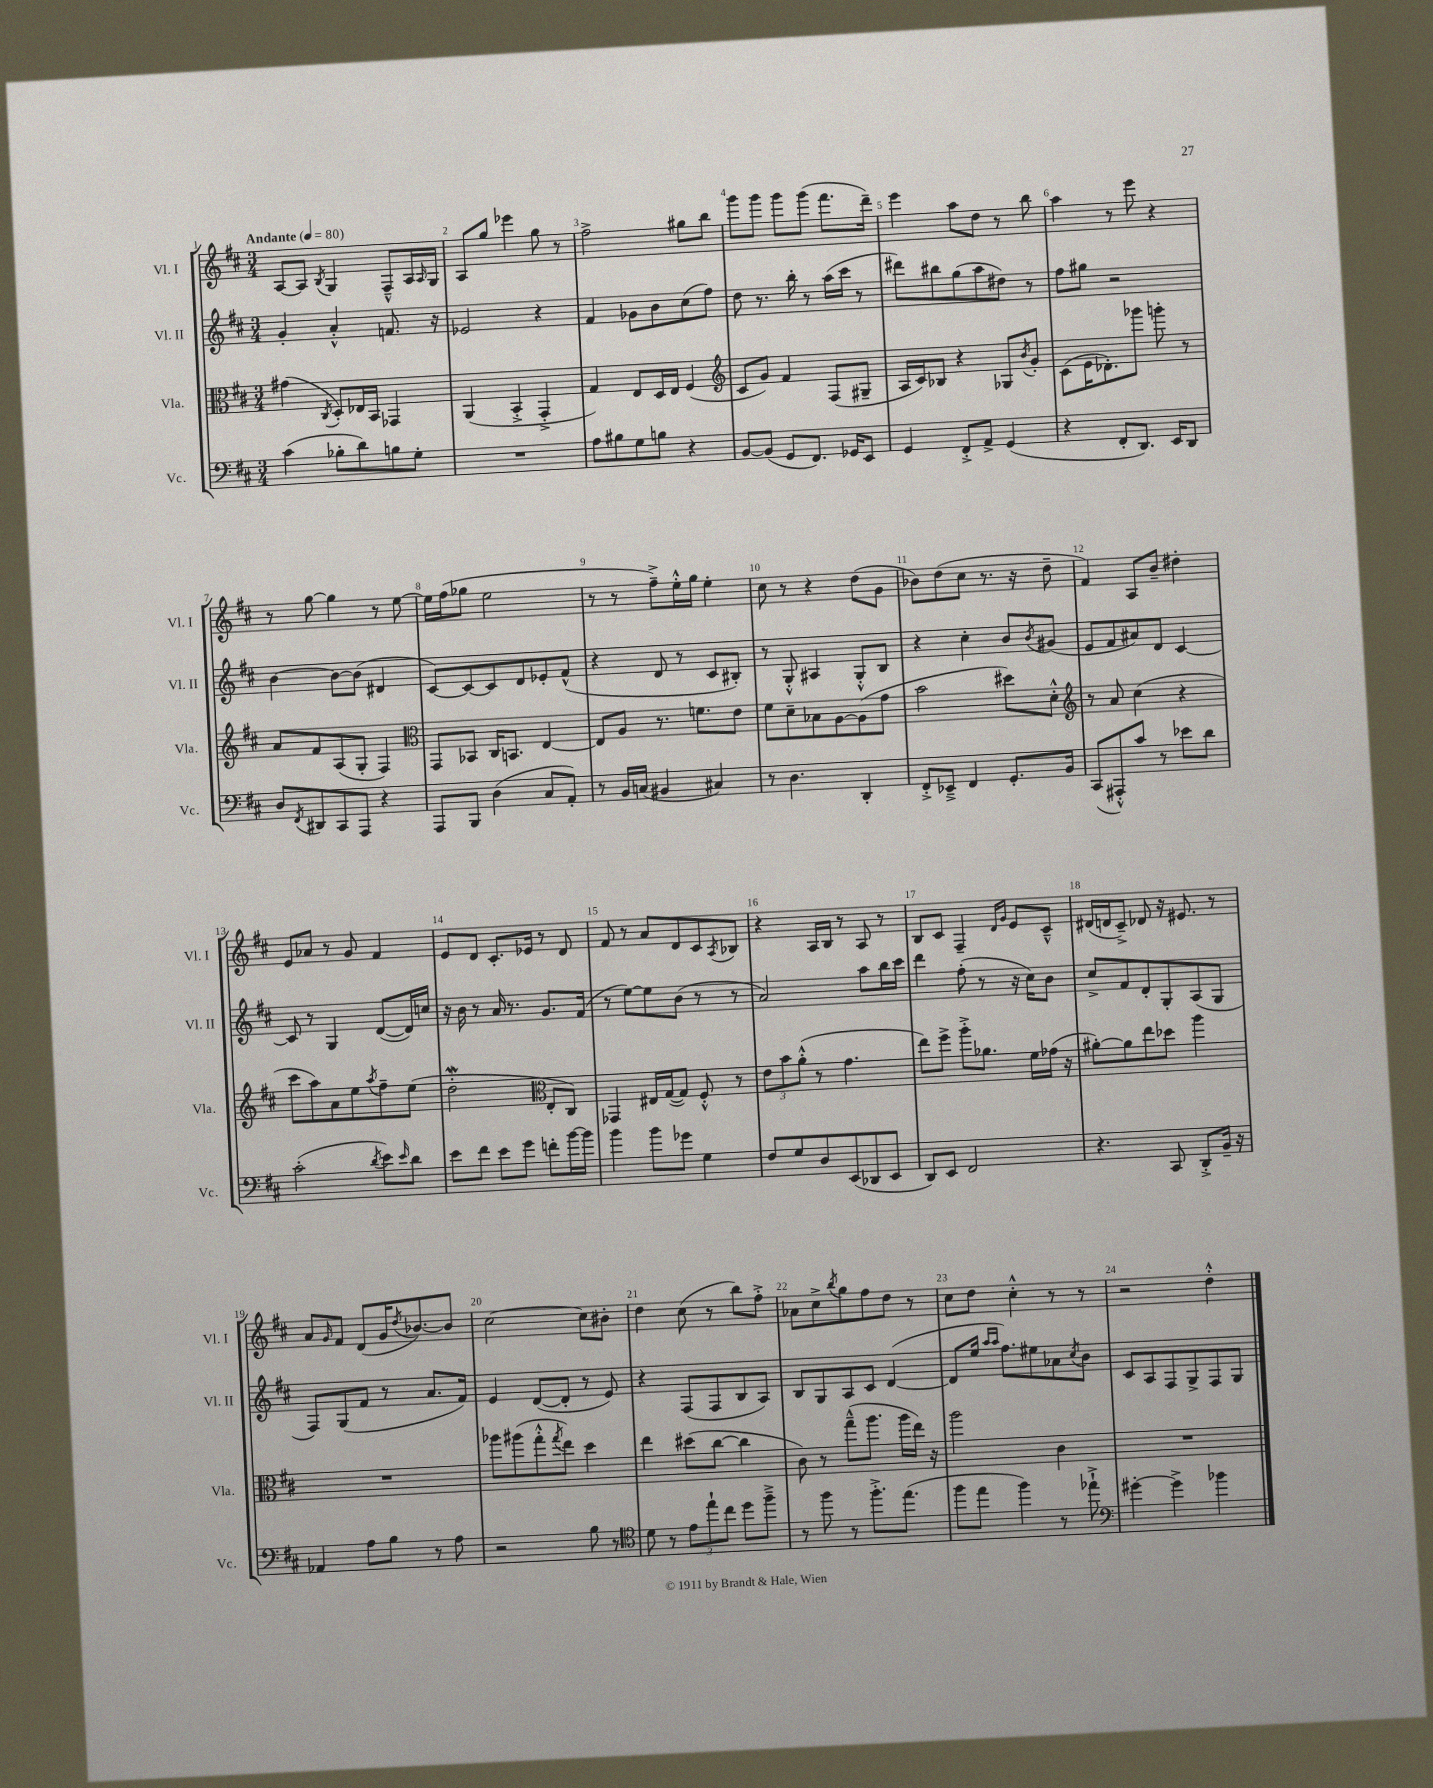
<<
\new StaffGroup <<
\new Staff = "s0" \with { instrumentName = "Vl. I" shortInstrumentName = "Vl. I" } {
    \clef treble \key d \major \numericTimeSignature \time 3/4 \tempo "Andante" 4 = 80
    a8~ a8 \acciaccatura { b8 } g4 fis8---^ a16 \grace { a16 } g16 |
    a8 g''8 ees'''4 g''8 r8 |
    fis''2-> gis''8 b''8 |
    g'''8 g'''8 g'''8 g'''8( fis'''8. d'''16--) |
    e'''4 a''8 d''8 r8 b''8 |
    a''4 r8 e'''8 r4 |
    r8 g''8~ g''4 r8 e''8~ |
    e''16 fis''16( ges''8 e''2 |
    r8 r8 fis''8--->) e''16-.-^ g''16 e''4-. |
    cis''8 r8 r4 d''8( g'8 |
    bes'8) d''8( cis''8 r8. r16 d''8-- |
    fis'4) a8 b'8-- dis''4-. |
    e'8 aes'8 r8 g'8 fis'4 |
    e'8 d'8 cis'8.-. ees'16 r8 d'8 |
    fis'8 r8 a'8 d'8 cis'8 \acciaccatura { a8 } bes8 |
    r4 a16 b16 r8 a8 r8 |
    b8 cis'8 fis4-- \grace { d'16 g'16 } e'8 cis'8---^ |
    dis'16( d'16 cis'8--->) des'8 r16 eis'8. r8 |
    a'8 \grace { g'16 } fis'8 d'8( g'16 \acciaccatura { d''8 } bes'8.~) bes'8 |
    cis''2~ cis''8 bis'8-. |
    d''4 cis''8( r8 b''8) fis''8-.-> |
    aes'8 cis''8-> \acciaccatura { b''8 } g''8 fis''8 d''8 r8 |
    cis''8 d''8 cis''4-.-^ r8 r8 |
    r2 d''4-.-^ \bar "|." |
}
\new Staff = "s1" \with { instrumentName = "Vl. II" shortInstrumentName = "Vl. II" } {
    \clef treble \key d \major \numericTimeSignature \time 3/4
    g'4-. a'4-.-^ f'8. r16 |
    ees'2 r4 |
    fis'4 ges'8 b'8 cis''8( fis''8) |
    d''8 r8. b''16-. r8 a''16( cis'''16 r8 |
    dis'''8) bis''8 g''8( a''8 dis''8) r8 |
    fis''8 gis''8 r2 |
    b'4~ b'8~ b'8( dis'4 |
    cis'8~) cis'8~ cis'8 d'8 ees'8-. fis'8-^( |
    r4 d'8 r8 cis'8 bis8-.) |
    r8 g8-.-^ ais4 g8-.-^ b8 |
    r4 cis''4-. b'8 \acciaccatura { b'8 } gis'8( |
    e'8 fis'8 ais'8) d'8 cis'4~ |
    cis'8 r8 g4 d'8~( d'16) c''16 |
    r16 b'16 r8 a'16 r8. g'8. fis'16( |
    r8 e''8~) e''8 b'8( r8 r8 |
    a'2) a''8 b''16 cis'''16 |
    d'''4 fis''8-.( r8 r16 cis''16) b'8 |
    cis''8-> fis'8 d'8-. g8-. a8( g8 |
    fis8) g8( fis'8 r8 a'8. fis'16) |
    e'4 d'8~( d'8-. r8 e'8) |
    r4 fis8( fis8 b8 a8) |
    b8 g8 a8 cis'8 d'4~( |
    d'8 e''16 \grace { a''16 a''16 } fis''8.) eis''8 aes'8 \acciaccatura { cis''8 } b'8 |
    cis'8 a8 fis8 g8-> fis8 g8 \bar "|." |
}
\new Staff = "s2" \with { instrumentName = "Vla." shortInstrumentName = "Vla." } {
    \clef alto \key d \major \numericTimeSignature \time 3/4
    gis'4( \acciaccatura { cis8 } d8-.) ees16 b,16 ges,4 |
    a,4( b,4-.-> g,4-.-> |
    g4) e8 d16 e16 fis4( |
    \clef treble cis'8 g'8) fis'4 fis8( gis8-- |
    a16 cis'16) bes8 r4 ges8 \acciaccatura { b'8 } g'8-. |
    cis'8( e'16 des'8.-.) ges'''8 g'''8-. r8 |
    a'8 fis'8 a8( g8-. fis4) |
    \clef alto g,8 bes,8 cis16 b,8. e4~ |
    e8 a8 r8. f'8. e'8 |
    fis'8 d'8-- bes8 a8~ a8( g'8 |
    b'2 dis''8) d'8-.-^ |
    \clef treble r8 a'8 cis''4( r4 |
    cis'''8 a''8) a'8 e''8 \acciaccatura { a''8 } fis''8-- e''8( |
    d''2-.\mordent \clef alto e8-. cis8) |
    ges,4 eis16 g16~( g8) fis8-.-^ r8 |
    \tuplet 3/2 { e'8 b'8 a'8-.-^( } r8 g'4. |
    e''8) fis''8-> a''8-.-> aes'8. fis'16 ges'16( r16 |
    ais'8~-.) ais'8 e''8 des''8 a''4 |
    R2. |
    aes''8 ais''8( g''8-.-^ \acciaccatura { g''8 } e''8) d''4 |
    e''4 dis''8( cis''8~ cis''4 |
    cis'8) r8 g''8---^( a''8. a''16 e''16) r16 |
    a''2 cis'4 |
    R2. \bar "|." |
}
\new Staff = "s3" \with { instrumentName = "Vc." shortInstrumentName = "Vc." } {
    \clef bass \key d \major \numericTimeSignature \time 3/4
    cis'4( bes8-. d'8) b8 g8-. |
    R2. |
    a8 bis8 g8 b8 r4 |
    b,8~ b,8( g,8 fis,8.) ges,16 e,8 |
    g,4 fis,8-.-> a,8-> g,4( |
    r4 fis,8-. d,8.) e,16 d,8 |
    d8 \acciaccatura { fis,8 } dis,8 cis,8 a,,8 r4 |
    a,,8 b,,8 d4( cis8 a,8-.) |
    r8 b,16 c16( bis,4 cis4) |
    r8 d4. d,4-. |
    fis,8-.-> ees,8---> fis,4 g,8.-. b,16 |
    cis,8( ais,,8-.-^) cis'8 r8 ees'8 d'8 |
    cis'2-.( \acciaccatura { d'8 } e'8) \grace { e'16 } d'8 |
    e'8 fis'8 e'8 g'8 f'8-. b'16~ b'16 |
    b'4 b'8 ges'8 g4 |
    fis8 g8 d8 e,8( des,8 e,8 |
    d,8) e,8 fis,2 |
    r4. cis,8 d,8-.-> b,16-- r16 |
    aes,4 a8 b8 r8 a8 |
    r2 b8 r8 |
    \clef tenor d'8 r8 \tuplet 3/2 { e'8 e''8-! cis''8 } d''8 fis''8---> |
    r8 fis''8 r8 fis''8.-.-> e''8.( |
    fis''8 e''8 fis''4) r8 ees''8-!-> |
    \clef bass gis'4~-. gis'4-> bes'4 \bar "|." |
}
>>
>>
\layout { \context { \Score \override BarNumber.break-visibility = ##(#f #t #t) barNumberVisibility = #all-bar-numbers-visible } }
